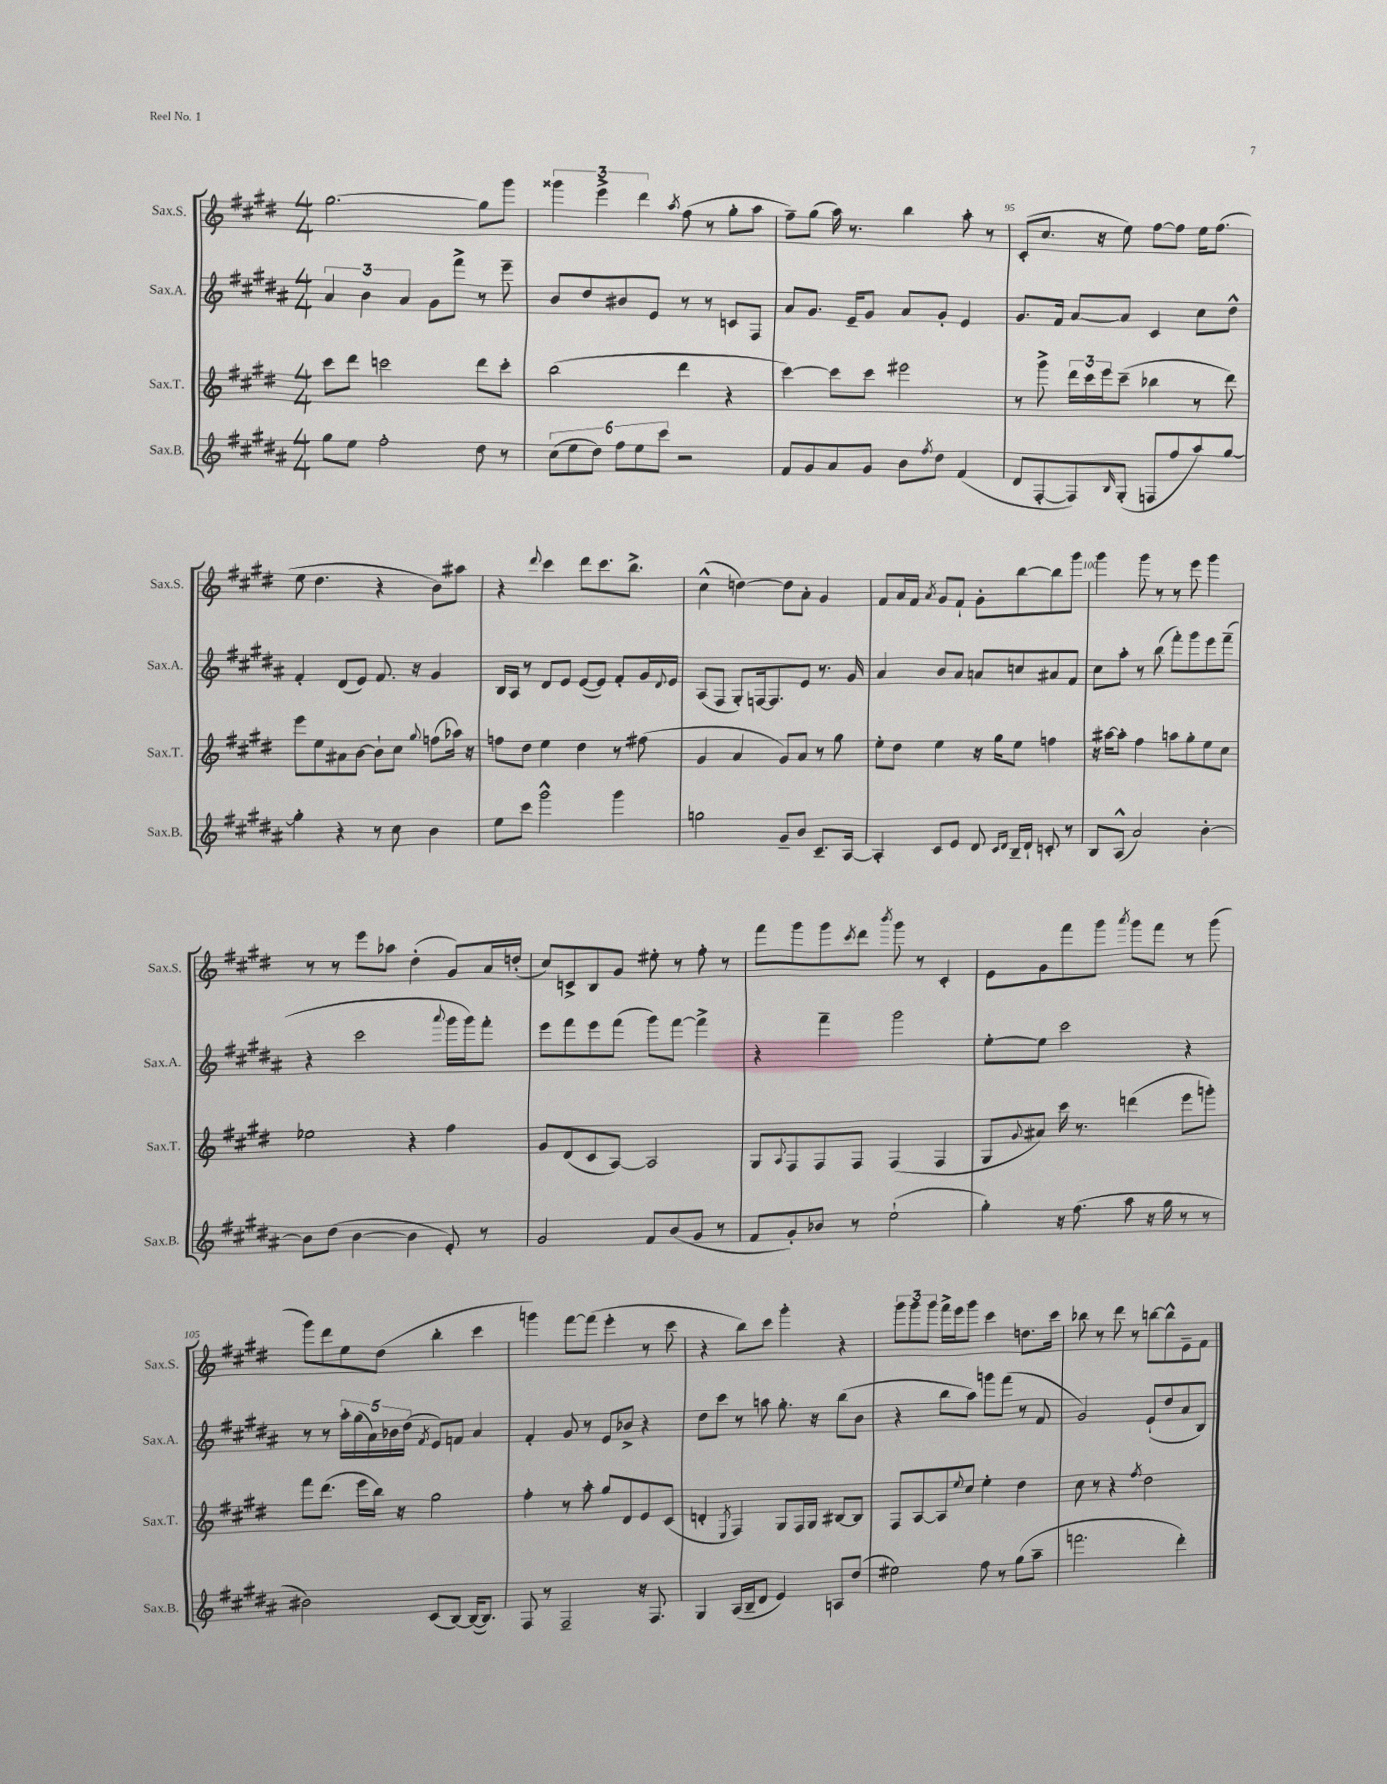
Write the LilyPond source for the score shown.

<<
\new StaffGroup <<
\new Staff = "s0" \with { instrumentName = "Sax.S." shortInstrumentName = "Sax.S." } {
    \clef treble \key e \major \numericTimeSignature \time 4/4
    gis''2.~ gis''8 gis'''8 |
    \tuplet 3/2 { gisis'''4 e'''4-> dis'''4 } \acciaccatura { a''8 } fis''8( r8 gis''8-. a''8 |
    fis''8--) gis''8( a''16) r8. b''4 a''8-. r8 |
    cis'8-.( cis''8. r16 e''8) fis''8~ fis''8 e''16 fis''8.( |
    e''8 dis''4. r4 b'8) ais''8 |
    r4 \appoggiatura { dis'''8 } cis'''4 dis'''8 cis'''8. b''8.-> |
    cis''4-^( d''4~) d''8 a'8-. gis'4 |
    fis'8 a'16 fis'16 \acciaccatura { a'8 } gis'8 fis'8-! gis'8-. b''8~ b''8 gis'''8 |
    gis'''4 gis'''8 r8 r8 e'''8 gis'''4 |
    r8 r8 e'''8 aes''8 dis''4-.( gis'8) a'16 d''16-.( |
    cis''8) c'8-> b8 gis'8 eis''8-. r8 fis''8-. r8 |
    fis'''8 gis'''8 gis'''8 \acciaccatura { cis'''8 } dis'''8 \acciaccatura { b'''8 } gis'''8 r8 cis'4-. |
    e'8 gis'8 fis'''8 gis'''8 \acciaccatura { a'''8 } gis'''8 fis'''8 r8 gis'''8( |
    gis'''8) dis'''8 e''8 dis''8( b''4-. cis'''4 |
    g'''4) fis'''8~ fis'''8( e'''4-. r8 cis'''8 |
    r4 b''8) cis'''8 gis'''4-. r4 |
    \tuplet 3/2 { gis'''8 gis'''8 gis'''8 } fis'''16-> e'''16 gis'''8 cis'''4 d''8. cis'''16 |
    bes''8 r8 dis'''8 r8 b''8~ b''8-^ e'8-- fis'8 \bar "|." |
}
\new Staff = "s1" \with { instrumentName = "Sax.A." shortInstrumentName = "Sax.A." } {
    \clef treble \key b \major \numericTimeSignature \time 4/4
    \tuplet 3/2 { ais'4 b'4 ais'4 } gis'8 fis'''8-> r8 e'''8-- |
    b'8 dis''8 bis'8 e'8 r8 r8 c'8 fis8 |
    ais'8 gis'8. e'16-- gis'8 ais'8 gis'8-. e'4 |
    gis'8. fis'16 ais'8~ ais'8 cis'4 cis''8 dis''8-^ |
    fis'4-. dis'8( e'8) fis'8. r16 gis'4 |
    b16 ais16 r8 dis'8 e'8 e'8~( e'8) fis'8-. gis'16 \appoggiatura { dis'8 } e'16 |
    ais8( fis8 gis8-.) f16~ f8. e'8 r8. gis'16 |
    ais'4 b'8 ais'8 a'8 c''8 ais'8 fis'8 |
    cis''8 ais''8-. r8 b''8( fis'''8-.) gis'''8 e'''8 fis'''8--( |
    r4 cis'''2 \appoggiatura { ais'''8 } gis'''16 gis'''16) fis'''8-. |
    e'''8 fis'''8 e'''8 fis'''8( gis'''8) fis'''8~ fis'''4-> |
    r4 fis'''4-- gis'''2 |
    e''8~-. e''8 cis'''2 r4 |
    r8 r8 \tuplet 5/4 { ais''16-. gis''16( ais'16) bes'16 dis''16( } \acciaccatura { fis'8 } e'8) f'8 ais'4 |
    fis'4-. gis'8 r8 e'8 bes'8-> r4 |
    dis''8 cis'''8 r8 a''8 gis''8.-. r16 b''8( b'8 |
    r4 b''8 ais''8) g'''8 fis'''8( r8 fis'8 |
    gis'2) e'8-!( dis''8 ais'8 b8) \bar "|." |
}
\new Staff = "s2" \with { instrumentName = "Sax.T." shortInstrumentName = "Sax.T." } {
    \clef treble \key e \major \numericTimeSignature \time 4/4
    cis'''8 dis'''8 c'''2 dis'''8 c'''8-. |
    b''2( dis'''4 r4 |
    cis'''4~) cis'''8 cis'''8 eis'''2 |
    r8 gis'''8-> \tuplet 3/2 { dis'''16 cis'''16 e'''16 } cis'''8--( bes''4 r8 dis'''8) |
    e'''8 e''8 ais'8 b'8~ b'8-! cis''8 \appoggiatura { gis''8 } f''8( aes''16) r16 |
    f''8 dis''8 e''4 dis''4 r8 fis''8( |
    gis'4 a'4 gis'8) a'8 r8 gis''8 |
    e''8-. dis''8 e''4 r16 gis''16 e''8 f''4 |
    r16 ais''16~ ais''8-. fis''4 a''8 gis''8-. e''8 cis''8 |
    ees''2 r4 fis''4 |
    gis'8 dis'8( cis'8 a8~) a2 |
    gis8 \appoggiatura { a8 } fis8 fis8 fis8 fis4( fis4 |
    gis8 \appoggiatura { gis'8 } ais'8) cis'''16 r8. d'''4( e'''8 g'''8-.) |
    fis'''8 dis'''8.( e'''16 b''16) r16 gis''2 |
    fis''4-. r8 a''8-. gis''8 dis'8 e'8 cis'8( |
    d'4-. \acciaccatura { e8 } fis4) gis8 fis16 gis16 bis8~ bis8 |
    fis8 a8~ a8 \appoggiatura { e''8 } cis''8 e''4-. dis''4 |
    cis''8 r8 r4 \acciaccatura { fis''8 } dis''2 \bar "|." |
}
\new Staff = "s3" \with { instrumentName = "Sax.B." shortInstrumentName = "Sax.B." } {
    \clef treble \key b \major \numericTimeSignature \time 4/4
    gis''8 e''8 fis''2-. dis''8 r8 |
    \tuplet 6/4 { cis''8( e''8 dis''8) fis''8 e''8 cis'''8 } r2 |
    fis'8 gis'8 ais'8 gis'8 b'8 \acciaccatura { fis''8 } dis''8 fis'4( |
    dis'8 fis8~-. fis8) \grace { b16 } gis8-.( f8 fis''8 ais''8) gis''8~ |
    gis''4-. r4 r8 cis''8 b'4 |
    e''8 cis'''8 gis'''2-^ gis'''4 |
    g''2 gis'8-- b'8 cis'8.-- ais16~ |
    ais4-. cis'8 e'8 dis'8 \grace { cis'16 dis'16 } b16-- dis'16-! c'8-. r8 |
    b8 ais8-^( ais'2) b'4~-. |
    b'8 dis''8( b'4~ b'4 e'8-.) r8 |
    gis'2 fis'8 b'8( gis'8 r8 |
    fis'8 gis'8-.) bes'8 r8 e''2-!( |
    gis''4-.) r16 fis''8.( ais''8 r16 gis''16 r8 r8 |
    bis'2) cis'8( b8~) b16~( b8.) |
    fis8 r8 fis2-- r16 fis8. |
    gis4 ais16( b16-- dis'8 e'4) a8 dis''8( |
    eis''2) fis''8 r8 gis''8( ais''8-- |
    f'''2. dis'''4-.) \bar "|." |
}
>>
>>
\layout { \context { \Score currentBarNumber = #92 \override BarNumber.break-visibility = ##(#f #t #t) barNumberVisibility = #(every-nth-bar-number-visible 5) } }
